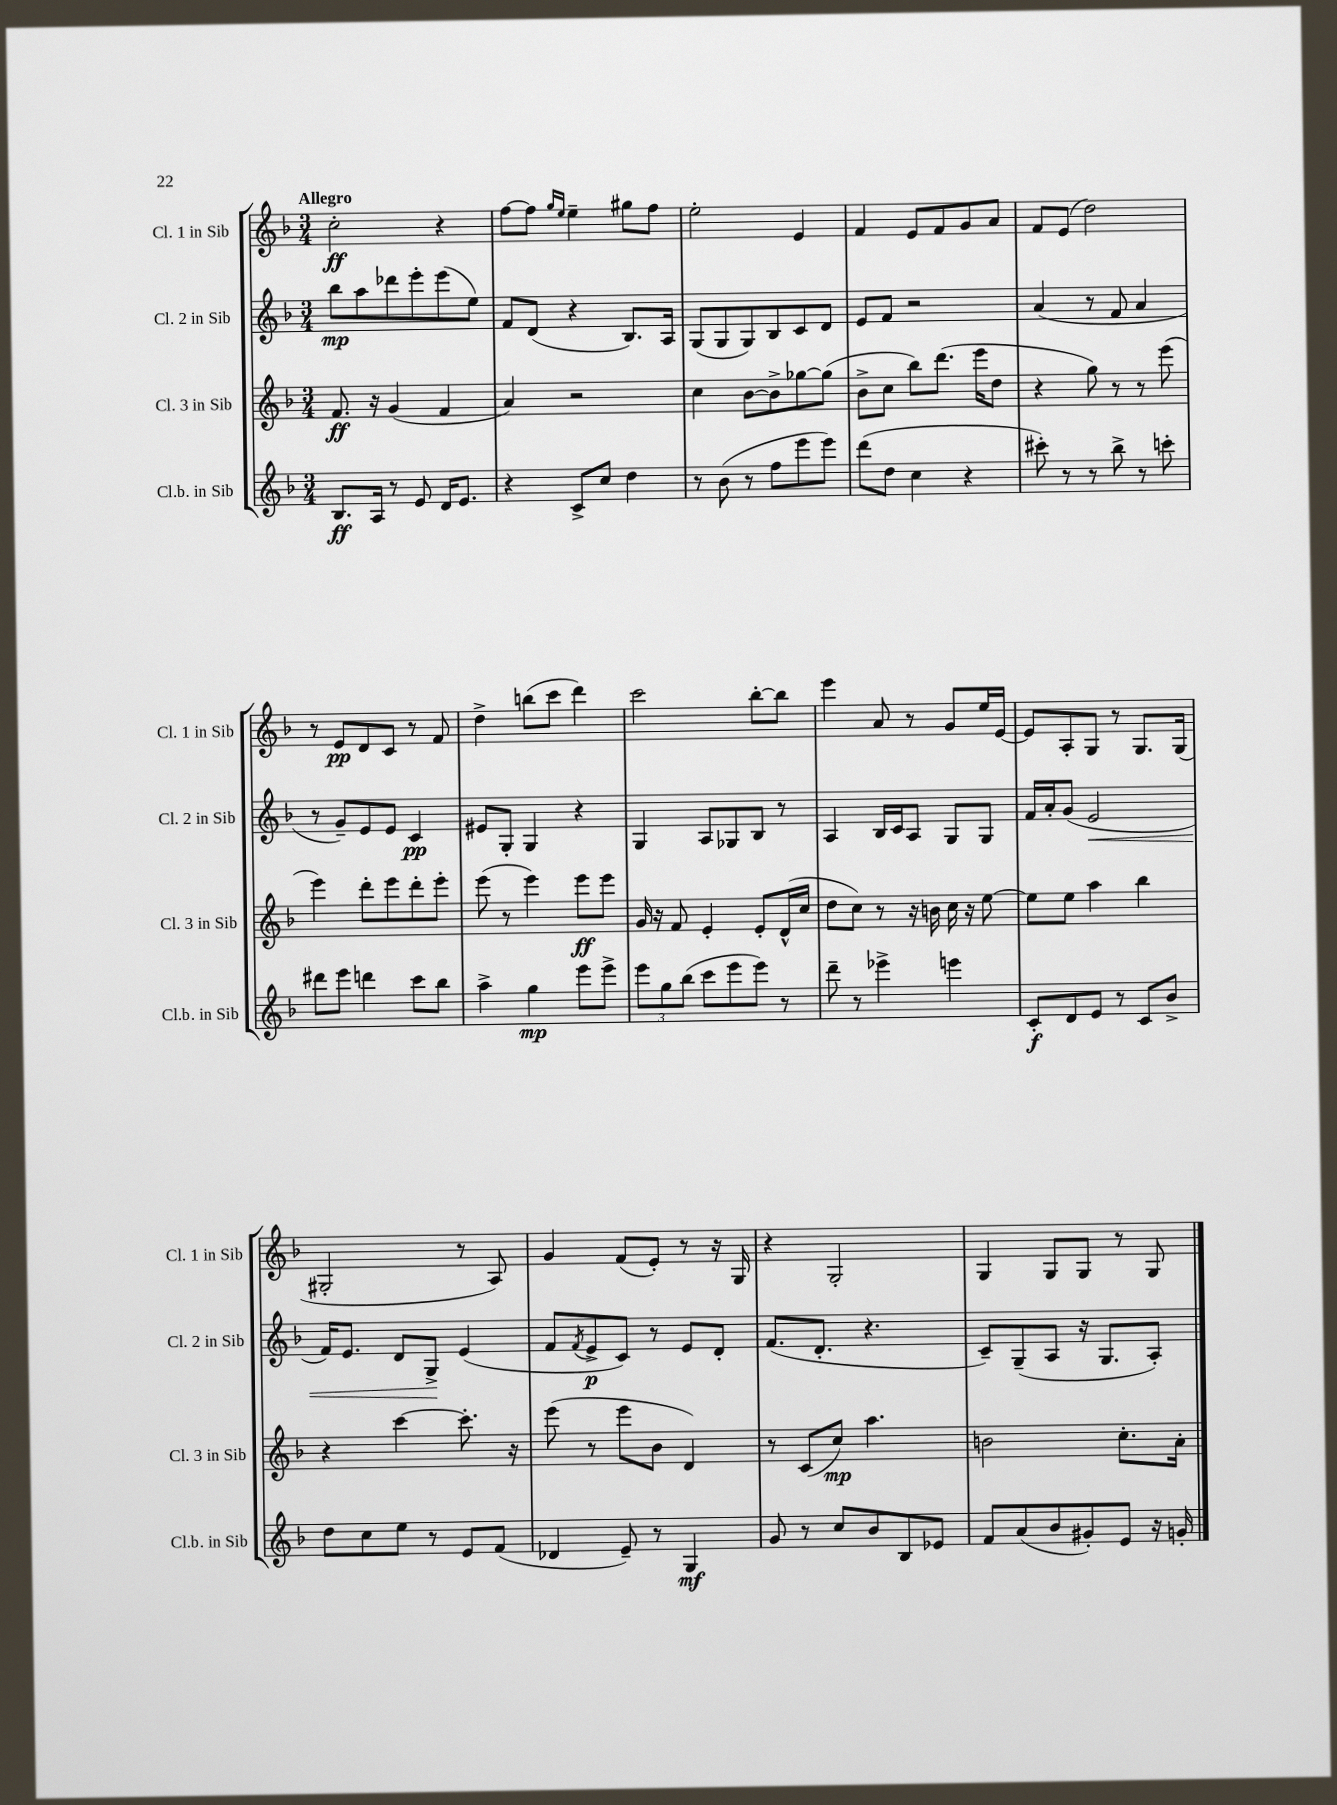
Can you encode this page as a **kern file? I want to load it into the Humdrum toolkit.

**kern	**dynam	**kern	**dynam	**kern	**dynam	**kern	**dynam
*part4	*part4	*part3	*part3	*part2	*part2	*part1	*part1
*staff4	*staff4	*staff3	*staff3	*staff2	*staff2	*staff1	*staff1
*I"Cl.b. in Sib	*	*I"Cl. 3 in Sib	*	*I"Cl. 2 in Sib	*	*I"Cl. 1 in Sib	*
*I'Cl.b. in Sib	*	*I'Cl. 3 in Sib	*	*I'Cl. 2 in Sib	*	*I'Cl. 1 in Sib	*
*clefG2	*	*clefG2	*	*clefG2	*	*clefG2	*
*k[b-]	*	*k[b-]	*	*k[b-]	*	*k[b-]	*
*M3/4	*	*M3/4	*	*M3/4	*	*M3/4	*
=1	=1	=1	=1	=1	=1	=1	=1
!	!	!	!	!	!	!LO:TX:a:B:t=Allegro	!
8.B-/L	ff	8.f/	ff	8bb-\L	mp	2cc'\	ff
.	.	.	.	8aa\	.	.	.
16A/Jk	.	16r	.	.	.	.	.
8r	.	(4g/	.	8ddd-X\	.	.	.
8e/	.	.	.	8eee'\	.	.	.
16d/KL	.	4f/	.	(8eee\	.	4r	.
8.e/J	.	.	.	.	.	.	.
.	.	.	.	8ee\J)	.	.	.
=2	=2	=2	=2	=2	=2	=2	=2
4r	.	4a/)	.	8f/L	.	[8ff\L	.
.	.	.	.	(8d/J	.	8ff\J]	.
.	.	.	.	.	.	16qqgg/LL	.
.	.	.	.	.	.	16qqee/JJ	.
8c^/L	.	2r	.	4r	.	4ee~\	.
8cc/J	.	.	.	.	.	.	.
4dd\	.	.	.	8.B-/L)	.	8gg#X\L	.
.	.	.	.	.	.	8ff\J	.
.	.	.	.	16A/Jk	.	.	.
=3	=3	=3	=3	=3	=3	=3	=3
8r	.	4cc\	.	(8G/L	.	2ee'\	.
(8b-\	.	.	.	8G/	.	.	.
8r	.	[8b-\L	.	8G/)	.	.	.
8ff\L	.	8b-^\]	.	8B-/	.	.	.
8eee\	.	[8gg-X\	.	8c/	.	4e/	.
8eee\J)	.	(8gg-\J]	.	8d/J	.	.	.
=4	=4	=4	=4	=4	=4	=4	=4
(8ddd\L	.	8b-^\L	.	8e/L	.	4f/	.
8dd\J	.	8cc\J	.	8f/J	.	.	.
4cc\	.	8bb-\L)	.	2r	.	8e/L	.
.	.	(8.ddd\J	.	.	.	8f/	.
4r	.	.	.	.	.	8g/	.
.	.	16eee\KL	.	.	.	.	.
.	.	8dd\J	.	.	.	8a/J	.
=5	=5	=5	=5	=5	=5	=5	=5
8ccc#X'\)	.	4r	.	(4a/	.	8f/L	.
8r	.	.	.	.	.	(8e/J	.
8r	.	8gg\)	.	8r	.	2dd\)	.
8bb-^\	.	8r	.	8f/	.	.	.
8r	.	8r	.	4a/	.	.	.
8cccn'\	.	(8eee\	.	.	.	.	.
!!LO:LB:g=z
=6	=6	=6	=6	=6	=6	=6	=6
8ddd#X\L	.	4eee\)	.	8r	.	8r	.
8eee\J	.	.	.	8g~/L)	.	8e/L	pp
4dddn\	.	8ddd'\L	.	8e/	.	8d/	.
.	.	8eee\	.	8e/J	.	8c/J	.
8ccc\L	.	8ddd'\	.	4c/	pp	8r	.
8bb-\J	.	8eee'\J	.	.	.	8f/	.
=7	=7	=7	=7	=7	=7	=7	=7
4aa^\	.	(8eee\	.	8e#X/L	.	4dd^\	.
.	.	8r	.	8G'/J	.	.	.
4gg\	mp	4eee\)	.	4G/	.	(8bbn\L	.
.	.	.	.	.	.	8ccc\J	.
8eee\L	.	8eee\L	ff	4r	.	4ddd\)	.
8eee^\J	.	8eee\J	.	.	.	.	.
=8	=8	=8	=8	=8	=8	=8	=8
12eee\L	.	16g/	.	4G/	.	2ccc\	.
.	.	16r	.	.	.	.	.
12gg\	.	.	.	.	.	.	.
.	.	8f/	.	.	.	.	.
(12bb-\J	.	.	.	.	.	.	.
8ccc\L	.	4e'/	.	8A/L	.	.	.
8eee\	.	.	.	8G-X/	.	.	.
8eee\J)	.	8e'/L	.	8B-/J	.	[8bb-'\L	.
8r	.	(16d^^/L	.	8r	.	8bb-\J]	.
.	.	16cc/JJ	.	.	.	.	.
=9	=9	=9	=9	=9	=9	=9	=9
8ddd~\	.	8dd\L	.	4A/	.	4eee\	.
8r	.	8cc\J)	.	.	.	.	.
4eee-X^\	.	8r	.	16B-/LL	.	8a/	.
.	.	.	.	16c/J	.	.	.
.	.	16r	.	8A/J	.	8r	.
.	.	16bn\	.	.	.	.	.
4eeen\	.	16cc\	.	8G/L	.	8g/L	.
.	.	16r	.	.	.	.	.
.	.	[8ee\	.	8G/J	.	16ee/L	.
.	.	.	.	.	.	[16e/JJ	.
=10	=10	=10	=10	=10	=10	=10	=10
8c'/L	f	8ee\L]	.	16f/LL	.	8e/L]	.
.	.	.	.	16a'/J	.	.	.
8d/	.	8ee\J	.	(8g/J	.	8A'/	.
!	!	!	!	!	!LO:HP:b	!	!
8e/J	.	4aa\	.	2e/	<	8G/J	.
8r	.	.	.	.	.	8r	.
8c/L	.	4bb-\	.	.	.	8.G/L	.
8b-^/J	.	.	.	.	.	.	.
.	.	.	.	.	.	(16G/Jk	.
!!LO:LB:g=z
=11	=11	=11	=11	=11	=11	=11	=11
8dd\L	.	4r	.	16f/KL)	.	2G#X'/	.
.	.	.	.	8.e/J	.	.	.
8cc\	.	.	.	.	.	.	.
8ee\J	.	[4ccc\	.	8d/L	.	.	.
8r	.	.	.	8G^/J	.	.	.
8e/L	.	8.ccc'\]	.	(4e/	[	8r	.
(8f/J	.	.	.	.	.	8A/)	.
.	.	16r	.	.	.	.	.
=12	=12	=12	=12	=12	=12	=12	=12
4d-X/	.	(8eee\	.	8f/L	.	4g/	.
.	.	.	.	8qf/	.	.	.
.	.	8r	.	8e^/	p	.	.
8e~/)	.	8eee\L	.	8c/J)	.	(8f/L	.
8r	.	8b-\J	.	8r	.	8e'/J)	.
4G/	mf	4d/)	.	8e/L	.	8r	.
.	.	.	.	8d'/J	.	16r	.
.	.	.	.	.	.	16G/	.
=13	=13	=13	=13	=13	=13	=13	=13
8g/	.	8r	.	(8.f/L	.	4r	.
8r	.	(8c/L	.	.	.	.	.
.	.	.	.	8.d'/J	.	.	.
8cc/L	.	8cc/J)	mp	.	.	2G'/	.
8b-/	.	4.aa\	.	4.r	.	.	.
8B-/	.	.	.	.	.	.	.
8e-X/J	.	.	.	.	.	.	.
=14	=14	=14	=14	=14	=14	=14	=14
8f/L	.	2bn\	.	8c~/L)	.	4G/	.
(8a/	.	.	.	(8G~/	.	.	.
8b-/	.	.	.	8A/J	.	8G/L	.
8g#X'/)	.	.	.	16r	.	8G/J	.
.	.	.	.	8.G/L	.	.	.
8e/J	.	8.cc'\L	.	.	.	8r	.
16r	.	.	.	8A'/J)	.	8G/	.
16gn'/	.	16a'\Jk	.	.	.	.	.
==	==	==	==	==	==	==	==
*-	*-	*-	*-	*-	*-	*-	*-
